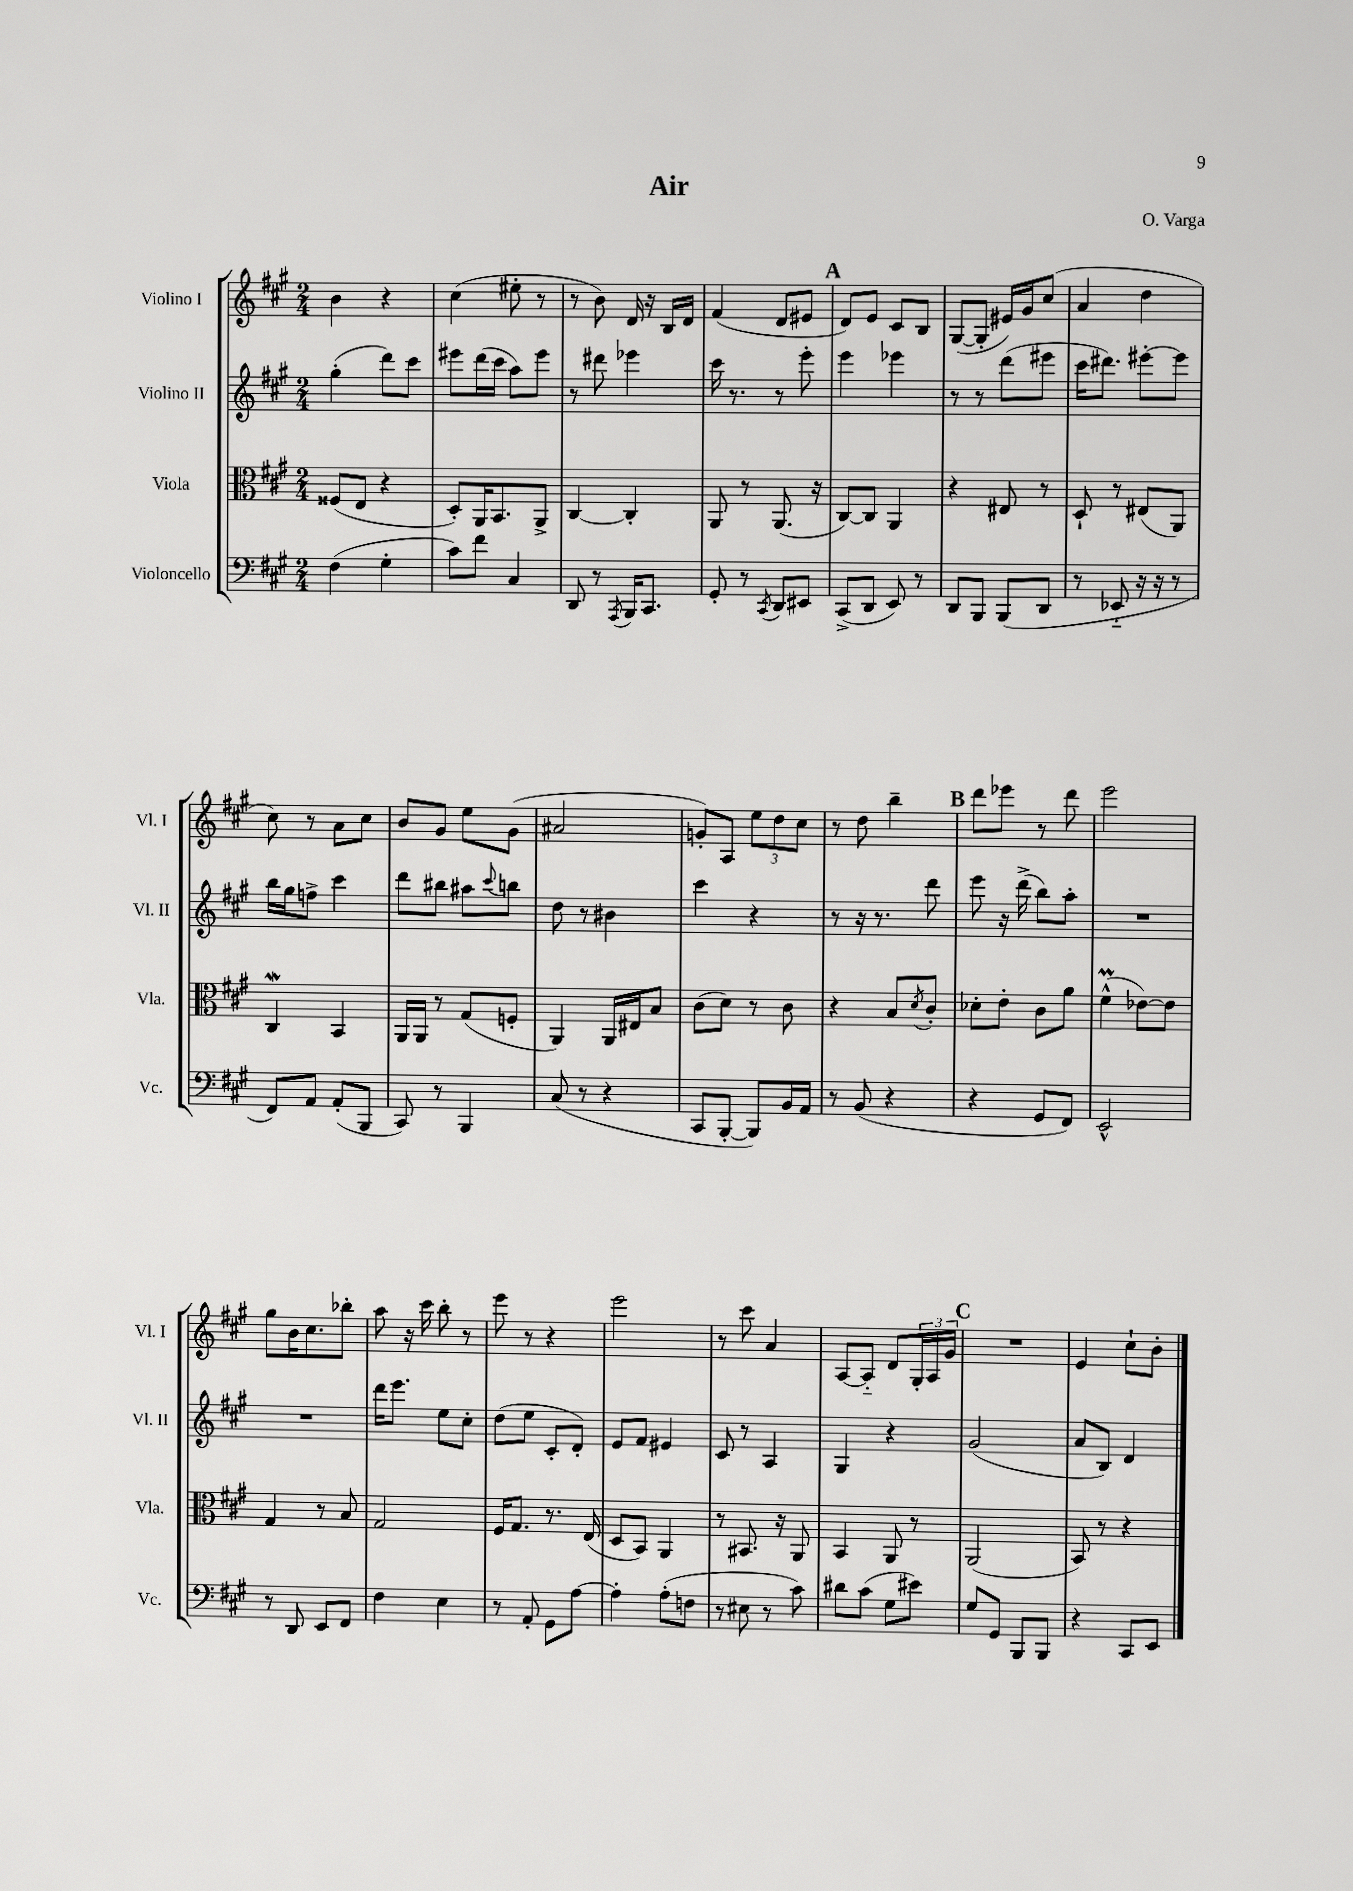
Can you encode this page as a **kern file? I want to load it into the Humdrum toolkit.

**kern	**kern	**kern	**kern
*staff4	*staff3	*staff2	*staff1
*clefF4	*clefC3	*clefG2	*clefG2
*k[f#c#g#]	*k[f#c#g#]	*k[f#c#g#]	*k[f#c#g#]
*M2/4	*M2/4	*M2/4	*M2/4
(4F#	(8F##	(4gg#'	4b
.	8E	.	.
4G#'	4r	8ddd)	4r
.	.	8ccc#	.
=	=	=	=
8c#)	8D')	8eee#	(4cc#
8f#	16AA	(16ddd	.
.	8.BB	16ccc#	.
4C#	.	8aa)	8ee#'
.	8AA^	8eee#	8r
=	=	=	=
8DD	[4C#	8r	8r
8r	.	8ddd#	8b)
8qAAA	.	.	.
16BBB	4C#']	4eee-	16d
8.CC#	.	.	16r
.	.	.	16B
.	.	.	16d
=	=	=	=
8GG#'	8AA	16ccc#	(4f#
.	.	8.r	.
8r	8r	.	.
8qCC#	.	.	.
8DD	(8.AA	8r	8d
8EE#	.	8eee'	8e#
.	16r	.	.
=	=	=	=
(8CC#^	[8C#)	4eee	8d)
8DD	8C#]	.	8e
8EE)	4AA	4eee-	8c#
8r	.	.	8B
=	=	=	=
8DD	4r	8r	([8G#
8BBB	.	8r	8G#']
(8BBB	8E#	(8ddd	16e#)
.	.	.	16g#
8DD	8r	8eee#	(8cc#
=	=	=	=
8r	8D`	16ccc#	4a
.	.	8.ddd#)	.
8EE-'~	8r	.	.
16r	(8E#	[8eee#'	4dd
16r	.	.	.
8r	8AA)	8eee#]	.
=	=	=	=
8FF#)	4C#	16bb	8cc#)
.	.	16gg#	.
8AA	.	8ff^	8r
(8AA'	4BB	4ccc#	8a
8BBB	.	.	8cc#
=	=	=	=
8CC#)	16AA	8ddd	8b
.	16AA	.	.
8r	8r	8bb#	8g#
4BBB	(8G#	8aa#	8ee
.	.	8qqccc#	.
.	8F'	8bb	(8g#
=	=	=	=
(8C#	4AA)	8dd	2a#
8r	.	8r	.
4r	16AA	4b#	.
.	16E#	.	.
.	8B	.	.
=	=	=	=
8CC#	(8c#	4ccc#	8g')
[8BBB'	8d)	.	8A
8BBB])	8r	4r	12ee
.	.	.	12dd
16BB	8c#	.	.
.	.	.	12cc#
16AA	.	.	.
=	=	=	=
8r	4r	8r	8r
(8BB	.	16r	8dd
.	.	8.r	.
4r	8B	.	4bb~
.	8qd	.	.
.	8c#'	8ddd	.
=	=	=	=
4r	8d-'	8eee	8ddd
.	8e'	16r	8eee-
.	.	(16ddd^	.
8GG#	8c#	8bb)	8r
8FF#)	8a	8aa'	8ddd
=	=	=	=
2EE^^	(4f#^^	2r	2eee
.	[8e-)	.	.
.	8e-]	.	.
=	=	=	=
8r	4G#	2r	8gg#
8DD	.	.	16b
.	.	.	8.cc#
8EE	8r	.	.
8FF#	8B	.	8bb-'
=	=	=	=
4F#	2G#	16ddd	8aa
.	.	8.eee	.
.	.	.	16r
.	.	.	16ccc#
4E	.	8ee	8bb'
.	.	8cc#'	8r
=	=	=	=
8r	16F#	(8dd	8eee
.	8.G#	.	.
8AA'	.	8ee	8r
8GG#	8.r	8c#'	4r
[8A	.	8d')	.
.	(16E	.	.
=	=	=	=
4A']	8D	8e	2eee
.	8BB)	8f#	.
(8A'	4AA	4e#	.
8F	.	.	.
=	=	=	=
8r	8r	8c#	8r
8E#	8.BB#	8r	8ccc#
8r	.	4A	4a
.	16r	.	.
8c#)	8AA	.	.
=	=	=	=
8d#	4BB	4G#	[8A
(8c#	.	.	8A'~]
8G#	8AA	4r	8d
8e#)	8r	.	24G#'
.	.	.	24A
.	.	.	24g#
=	=	=	=
8G#	(2AA	(2g#	2r
8GG#	.	.	.
8BBB	.	.	.
8BBB	.	.	.
=	=	=	=
4r	8BB)	8a	4e
.	8r	8B)	.
8CC#	4r	4d	8cc#`
8EE	.	.	8b'
==	==	==	==
*-	*-	*-	*-
